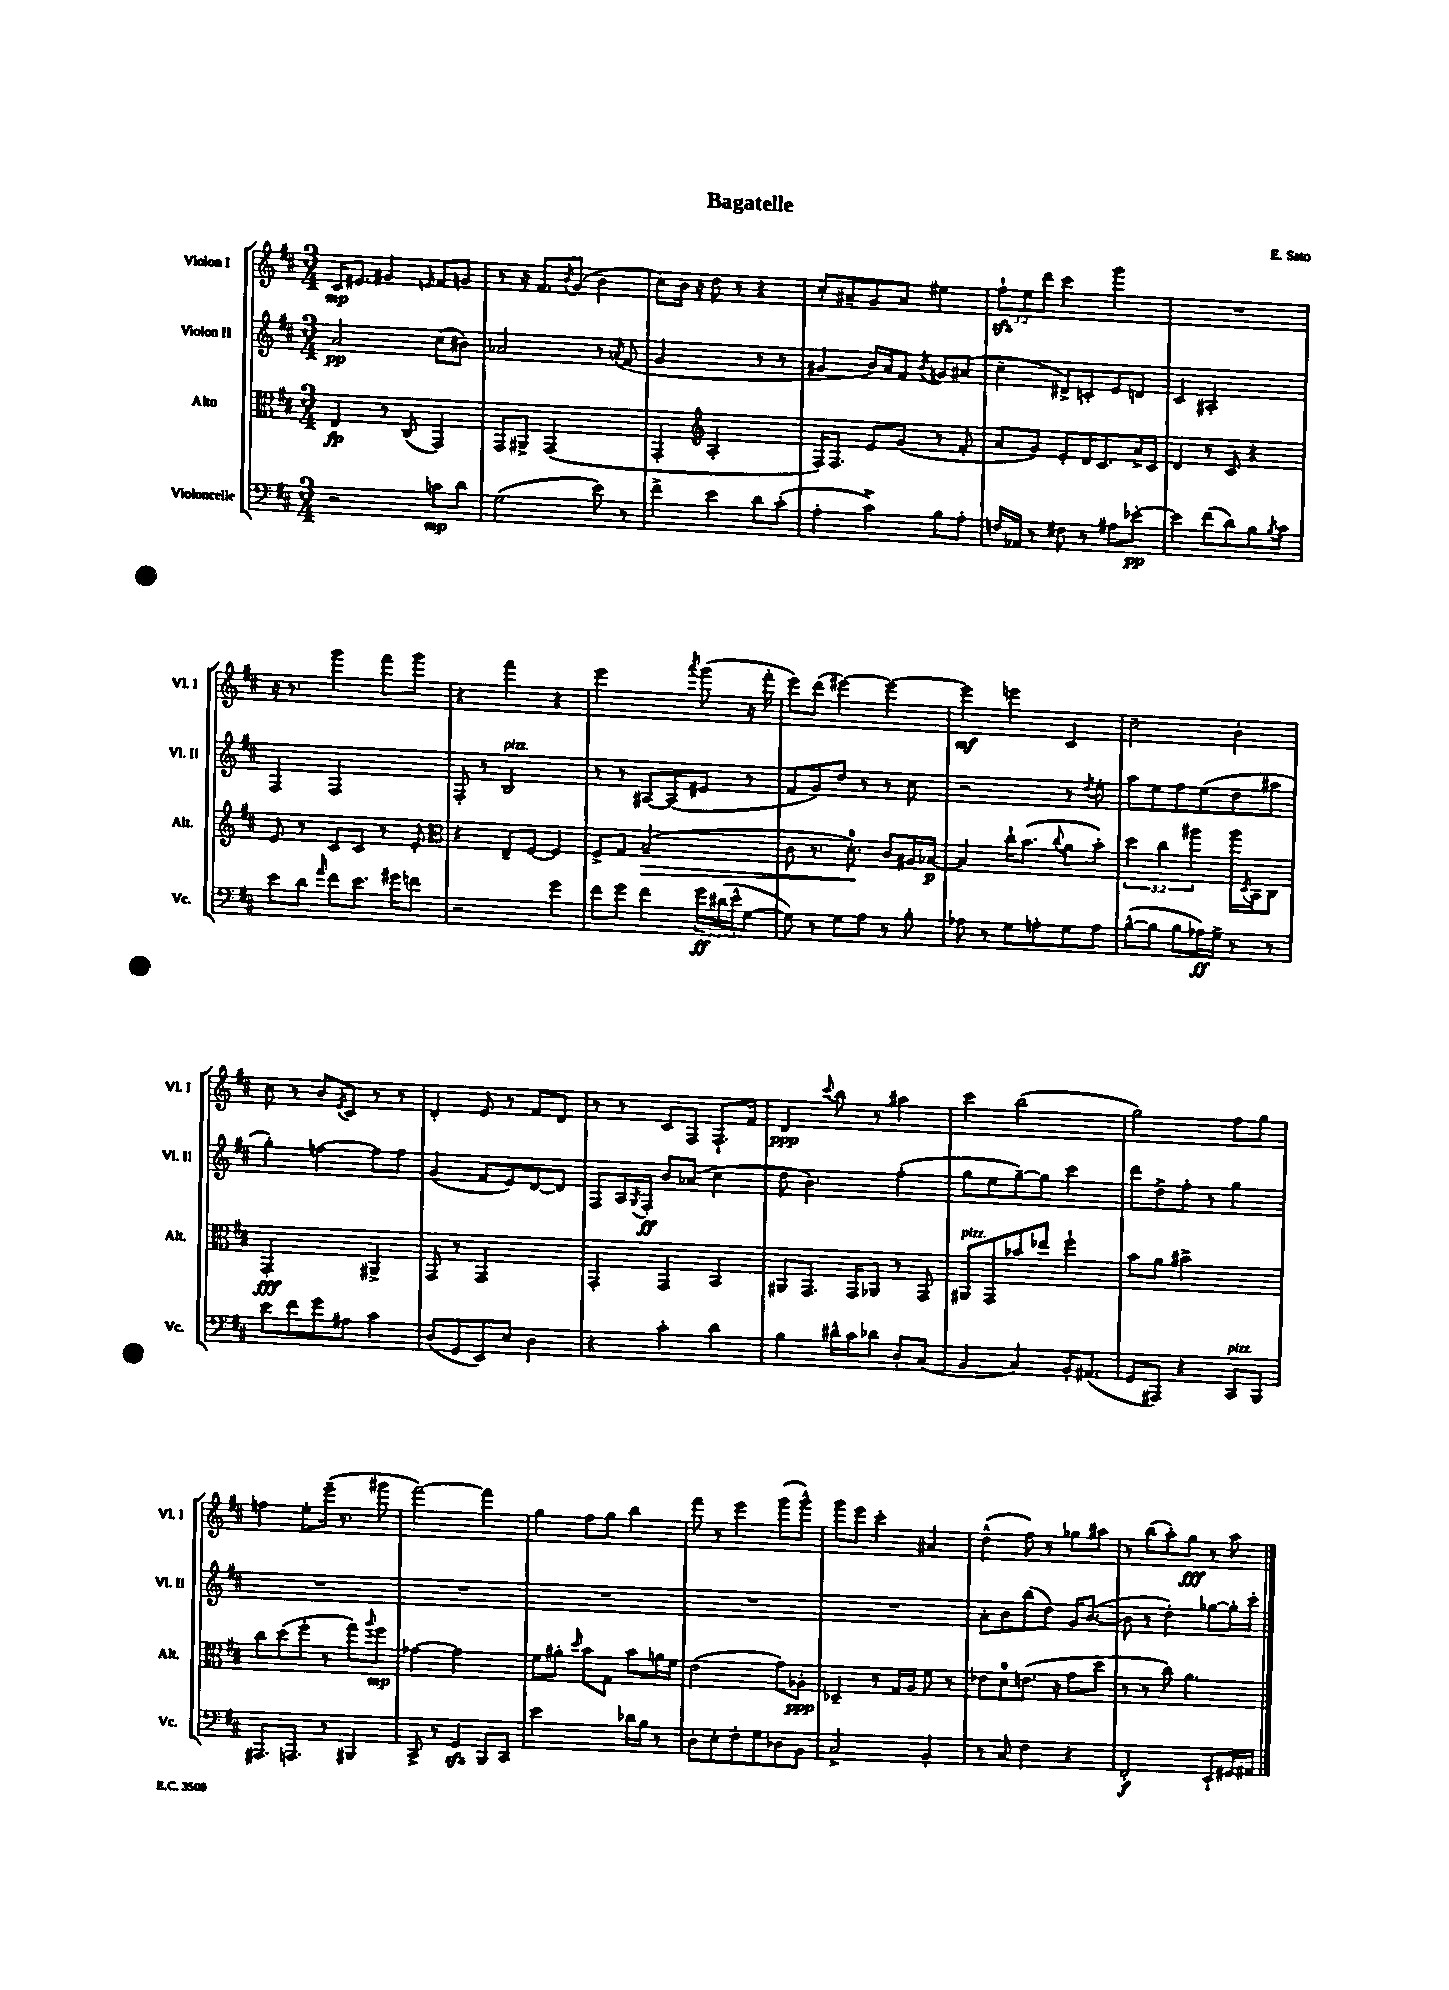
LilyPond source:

\header { title = "Bagatelle" composer = "E. Sato" }
<<
\new StaffGroup <<
\new Staff = "s0" \with { instrumentName = "Violon I" shortInstrumentName = "Vl. I" } {
    \clef treble \key d \major \numericTimeSignature \time 3/4 \override Staff.TupletNumber.text = #tuplet-number::calc-fraction-text
    cis'16\mp eis'8. gis'4 \grace { e'16 } fis'8 g'8 |
    r8 r16 fis'8. \acciaccatura { b'8 } g'8( b'4 |
    cis''8) b'16 r16 d''8 r8 r4 |
    cis''8-. ais'8-- g'8 ais'8 eis''4 |
    \tuplet 3/2 { fis''8-!\sfz e''8 d'''8 } cis'''4 g'''4 |
    R2. |
    r16 r8. g'''4 fis'''8 g'''8 |
    r4 fis'''4 r4 |
    e'''2 \acciaccatura { a'''8 } g'''8( r16 fis'''16-. |
    e'''8) d'''8( eis'''4~) eis'''4~ |
    eis'''4\mf e'''4 cis'4 |
    cis''2-- b'4-. |
    cis''8 r8 b'8 \acciaccatura { e'8 } cis'8 r8 r8 |
    d'4-. e'8 r8 fis'8 d'8 |
    r8 r8 cis'8 fis8 fis8.-! fis'16 |
    d'4\ppp \appoggiatura { cis'''8 } b''8 r8 ais''4 |
    cis'''4 b''2( |
    g''2) fis''8 g''8 |
    f''4 e''8-. e'''16--( r8. gis'''8 |
    fis'''2~) fis'''4 |
    g''4 fis''8 g''8 b''4 |
    fis'''8 r8 e'''4 g'''8( g'''8-^) |
    g'''8 e'''8 cis'''4-. ais'4 |
    d''4-^( fis''8) r8 ges''8 ais''8 |
    r8 b''8( a''8-.) g''8\fff r8 a''8 \bar "|." |
}
\new Staff = "s1" \with { instrumentName = "Violon II" shortInstrumentName = "Vl. II" } {
    \clef treble \key d \major \numericTimeSignature \time 3/4
    a'2\pp cis''8( bis'8) |
    aes'2 r8 \acciaccatura { a'8 } fis'8( |
    g'2 r8 r8 |
    gis'4 b'16) a'16 fis'8 \acciaccatura { b'8 } g'8 ais'8( |
    cis''4-- dis'8->) c'8-. e'8 d'8 |
    cis'4 ais2-. |
    fis4 fis2 |
    fis8-. r8 b2^\markup { \italic "pizz." } |
    r8 r8 ais8~ ais8( eis'8 r8 |
    fis'8 g'8) d''8 r8 r8 cis''8 |
    r2 r8 \acciaccatura { d''8 } e''8-. |
    a''8 e''8 fis''8 e''8( d''8 ais''8 |
    g''4-.) f''4~ f''8 f''8 |
    g'4( fis'8 e'8) d'8~ d'8 |
    fis8 a16 \acciaccatura { g8 } fis16-.\ff b'8 aes'8( cis''4 |
    d''8 b'4.) fis''4-.( |
    g''8 e''8 g''8~--) g''8 cis'''4 |
    d'''8 d''8-> fis''8-. r8 g''4 |
    R2. |
    R2. |
    R2. |
    R2. |
    R2. |
    a'8-. b'8 b''8( d''8) g'16 b'8.~( |
    b'8 r8 d''4-.) ges''8~ ges''16-. cis'''16-. \bar "|." |
}
\new Staff = "s2" \with { instrumentName = "Alto" shortInstrumentName = "Alt." } {
    \clef alto \key d \major \numericTimeSignature \time 3/4 \override Staff.TupletNumber.text = #tuplet-number::calc-fraction-text
    e4\fp r8 cis8( g,4) |
    g,8 ais,8-> g,2( |
    g,4-. \clef treble a2-. |
    fis16) fis8. e'8 g'8( r8 fis'8-. |
    a'8 g'8) e'8-. d'16 cis'8. a'16-> cis'16 |
    d'4 r8 cis'8 r4 |
    e'8 r8 cis'8 cis'8 r8 e'8-. |
    \clef alto r4 e8-- fis8~ fis4 |
    fis8-> g8 b2--\>( |
    cis'8 r8. d'8.-0-.\!) cis'8 ais16 bes16~\p |
    bes4 cis''16-! b'8.( \appoggiatura { cis''8 } a'8 b'8-.) |
    \tuplet 3/2 { d''4 cis''4 ais''4 } ais''16 \acciaccatura { d8 } b,16 cis8 |
    g,2-.\fff ais,4-> |
    g,8 r8 g,2 |
    g,4-. g,4 b,4 |
    ais,8 g,8. g,16 aes,8 r8 g,8 |
    ais,8^\markup { \italic "pizz." } g,8 bes'8 ees''8 fis''4-! |
    b'8 a'8 bis'2-> |
    cis''8 d''8( fis''8-. r8 g''8) \appoggiatura { a''8 } fis''8\mp |
    ges'4~ ges'2 |
    fis'8 ais'8-. \grace { d''16 } b'8 g8 b'8 a'16 fis'16 |
    e'2( g'8) aes8-.\ppp |
    des4-- r8 g16 a16 fis'8 r8 |
    ees'8 d'8-0 e'8.( r16 g'8 d''8 |
    r8 r8 cis''8) a'4. \bar "|." |
}
\new Staff = "s3" \with { instrumentName = "Violoncelle" shortInstrumentName = "Vc." } {
    \clef bass \key d \major \numericTimeSignature \time 3/4 \override Staff.TupletNumber.text = #tuplet-number::calc-fraction-text
    r2 c'8\mp d'8 |
    g2( e'8) r8 |
    fis'4-> e'4 d'8 cis'8-.( |
    a4-. cis'4->) b8 a8-. |
    f16 aes,16 r8 fis8 r8 ais8 ees'8~-.\pp |
    ees'4 fis'8( d'8) b8 \acciaccatura { b8 } cis'8 |
    e'8 d'8 \grace { a'16 } fis'8 e'8. gis'16 f'8 |
    r2 g'4 |
    fis'8 g'8 fis'4 \tuplet 3/2 { g'16\ff dis'16( e'16-^ } g8~ |
    g8) r8 g8 a8 r8 b8-. |
    aes8 r8 g8 a8-. g8 a8 |
    b8~-^( b8 b8 aes16\ff) g16-> r8 r8 |
    e'8 fis'8 g'8 ais8 cis'4 |
    d8( g,8 e,8) e8 d4 |
    r4 cis'4-. d'4 |
    b4 dis'16-^ cis'16 des'8 d8-. cis8( |
    b,4 cis4) b,16-. ais,8.( |
    g,8 ais,,8) r4 cis,8^\markup { \italic "pizz." } b,,8 |
    ais,,8. a,,8. r8 bis,,4 |
    cis,8-> r8 g,4\sfz b,,8 cis,8 |
    e'2 des'16 b16 r8 |
    d8-. e8-. fis8-. g8 des8 b,8 |
    cis2-> b,4-. |
    r8 cis8 fis4 r4 |
    fis,2-.\f e,8-! gis,16 ais,16 \bar "|." |
}
>>
>>
\layout { \context { \Score \remove "Bar_number_engraver" } }
